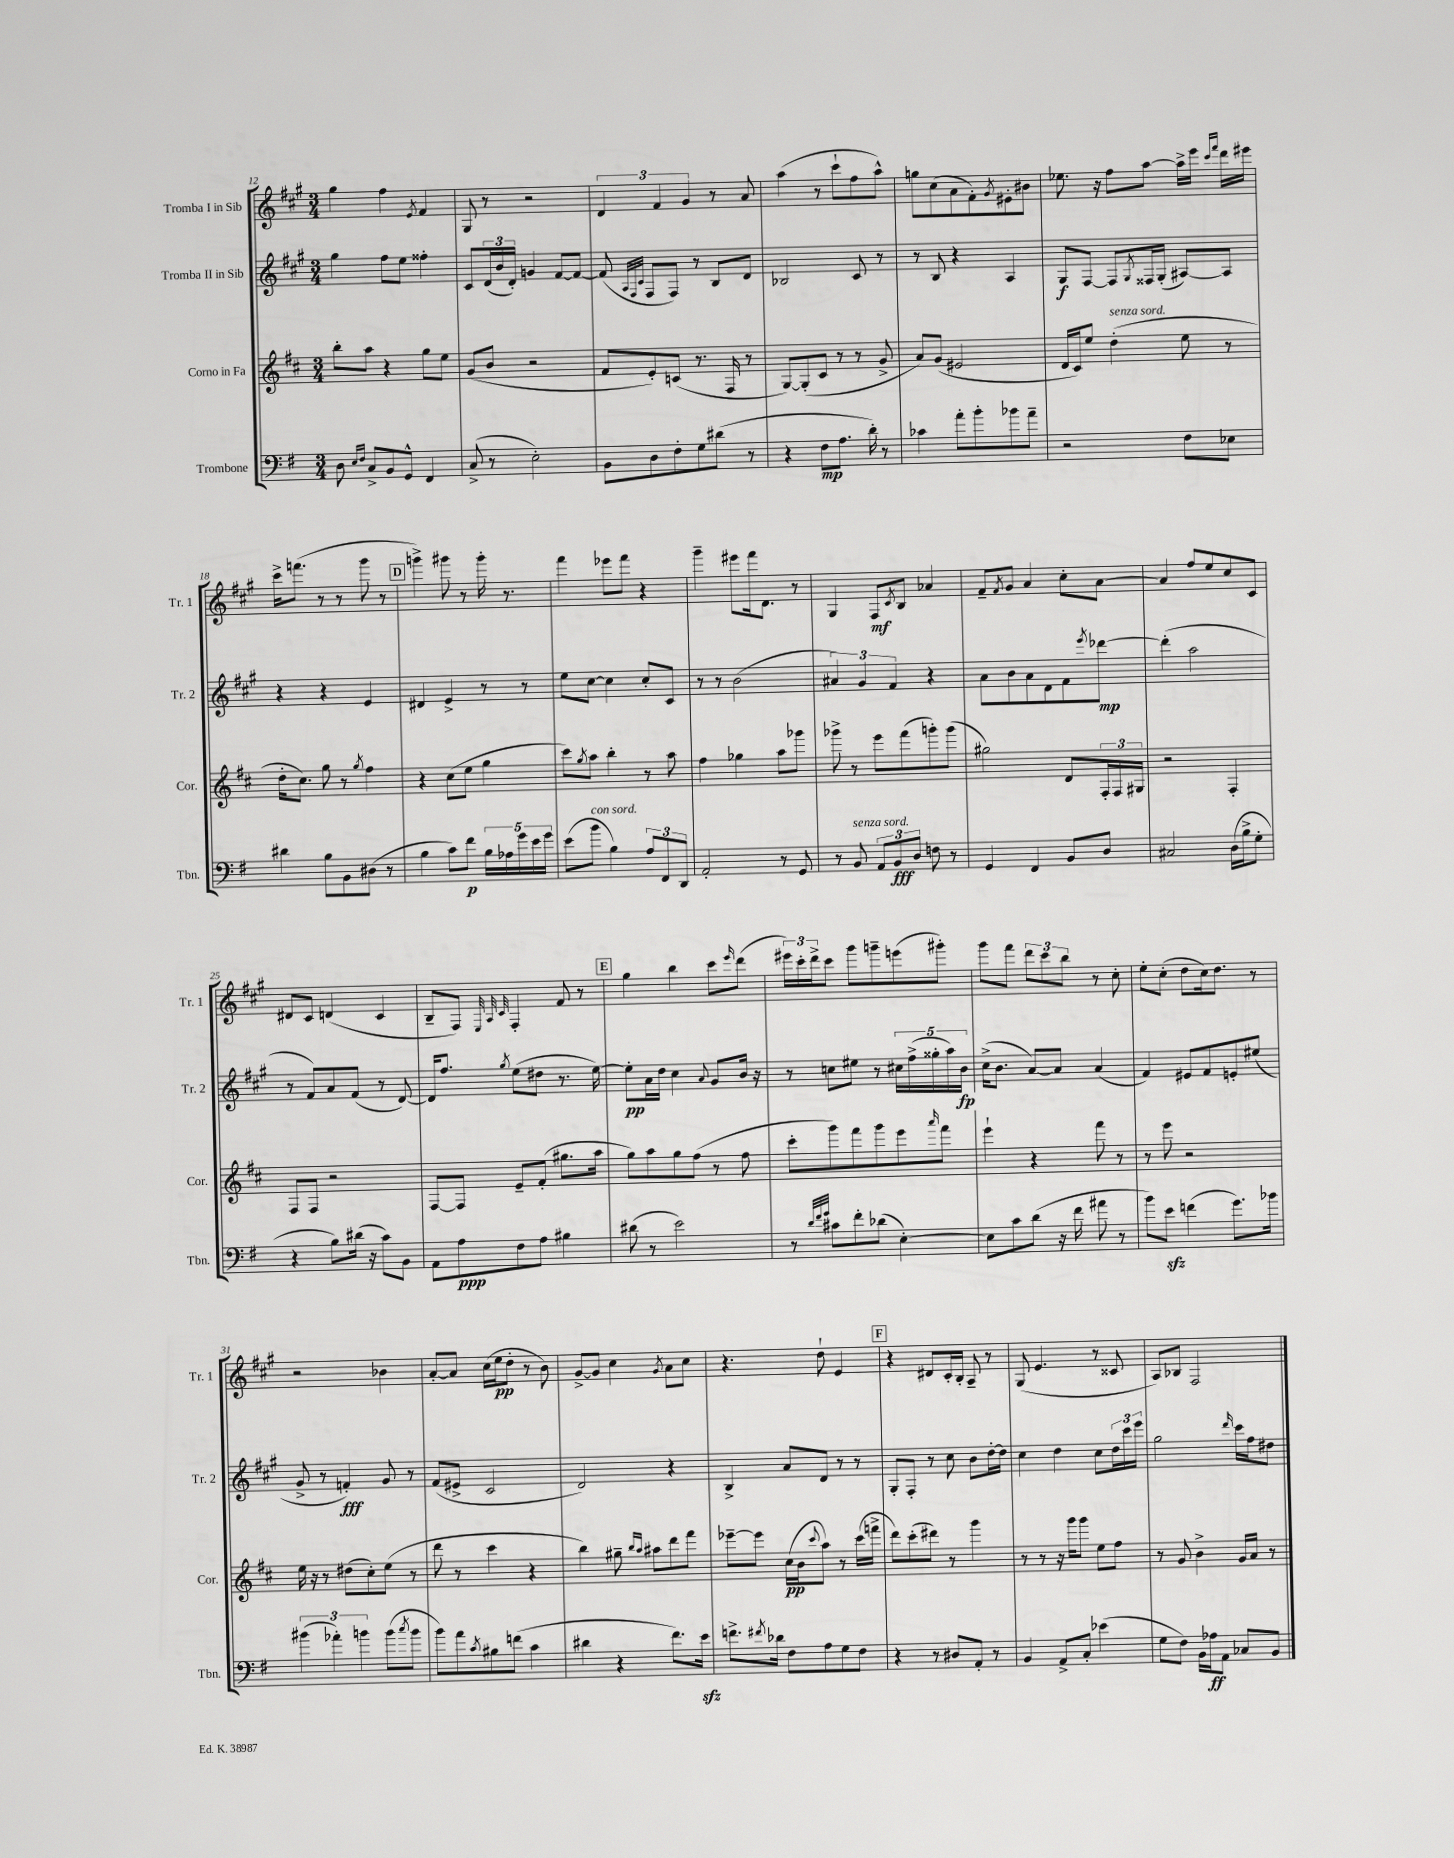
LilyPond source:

<<
\new StaffGroup <<
\new Staff = "s0" \with { instrumentName = "Tromba I in Sib" shortInstrumentName = "Tr. 1" } {
    \clef treble \key a \major \numericTimeSignature \time 3/4
    gis''4 fis''4 \acciaccatura { e'8 } fis'4 |
    gis8 r8 r2 |
    \tuplet 3/2 { d'4 fis'4 gis'4 } r8 a'8 |
    a''4( r8 cis'''8-! fis''8 a''8-^) |
    g''8 cis''8( a'8 fis'8-.) \acciaccatura { gis'8 } eis'8-. bis'8 |
    ees''8. r16 fis''8 a''8~ a''16-> e'''16 \grace { cis'''16 fis'''16 } d'''16 eis'''16 |
    cis'''16-> f'''8.( r8 r8 gis'''8 r8 |
    \mark \markup { \box "D" } g'''4->) gis'''8 r8 gis'''16-. r8. |
    fis'''4 ees'''8 fis'''8 r4 |
    gis'''4-- eis'''8 fis'''16 d'8. r8 |
    gis4 fis8\mf \acciaccatura { cis'8 } b8 aes'4 |
    fis'8-- \acciaccatura { fis'8 } gis'8 a'4 cis''8-. a'8~ |
    a'4 fis''8 e''8 cis''8 cis'8 |
    dis'8 cis'8 d'4( cis'4 |
    b8-- fis8) \grace { e32 a32 cis'32 } fis4-. fis'8 r8 |
    \mark \markup { \box "E" } gis''4 b''4 cis'''8 \grace { e'''16 } d'''8( |
    \tuplet 3/2 { eis'''16) cis'''16-. d'''16-> } cis'''8 gis'''8 g'''8-- e'''8( gis'''8-.) |
    gis'''8 fis'''8 \tuplet 3/2 { d'''8 cis'''8 b''8 } r8 cis''8-. |
    e''8-. cis''8-.( d''8 cis''16) d''8. r8 |
    r2 bes'4 |
    a'8~-. a'8 cis''16( e''16\pp d''8-. r8 b'8) |
    gis'8~-> gis'8 cis''4 \acciaccatura { gis'8 } a'8 cis''8 |
    r4. d''8-! e'4 |
    \mark \markup { \box "F" } r4 dis'8 cis'16-. b16-. a8-- r8 |
    gis8( e'4. r8 cisis'8 |
    a8) bes8 fis2 \bar "|." |
}
\new Staff = "s1" \with { instrumentName = "Tromba II in Sib" shortInstrumentName = "Tr. 2" } {
    \clef treble \key a \major \numericTimeSignature \time 3/4
    gis''4 fis''8 e''8 fisis''4-. |
    cis'8 \tuplet 3/2 { d'16( b'16 d'16-.) } g'4 fis'8~ fis'8~ |
    fis'8( \grace { a32 fis32 cis'32 } fis8 fis8) r8 b8 d'8 |
    bes2 cis'8 r8 |
    r8 b8 r4 a4 |
    gis8\f fis8~ fis8 \acciaccatura { gis8 } fisis16 gis16-.( ais8~) ais8 |
    r4 r4 e'4 |
    \mark \markup { \box "D" } dis'4 e'4-> r8 r8 |
    e''8 cis''8~ cis''4 cis''8-. cis'8 |
    r8 r8 b'2( |
    \tuplet 3/2 { ais'4) gis'4 fis'4 } r4 |
    a'8 b'8 a'8 d'8 fis'8 \acciaccatura { e'''8 } des'''8~\mp |
    des'''4-.( a''2 |
    r8 fis'8) a'8 fis'8( r8 d'8~) |
    d'16 fis''8. \acciaccatura { gis''8 } e''8( dis''8 r8. e''16~) |
    \mark \markup { \box "E" } e''8-.\pp a'16 d''16 cis''4 \appoggiatura { a'8 } gis'8 b'16 r16 |
    r8 c''8 eis''8 r8 \tuplet 5/4 { cis''16 fis''16->( gisis''16-. a''16) b'16\fp } |
    cis''16->( b'8. a'8~) a'8 a'4( |
    fis'4) eis'8 fis'8 e'8-. eis''8( |
    gis'8-> r8 f'4-.\fff) gis'8 r8 |
    fis'8( eis'8-> cis'2 |
    d'2) r4 |
    b4-> a'8 d'8 r8 r8 |
    \mark \markup { \box "F" } gis8-. fis8-. r8 cis''8 b'8 d''16~-. d''16 |
    cis''4 d''4 cis''8 \tuplet 3/2 { d''16 cis'''16 e'''16 } |
    gis''2 \grace { d'''16 } cis'''16 fis''16 dis''8 \bar "|." |
}
\new Staff = "s2" \with { instrumentName = "Corno in Fa" shortInstrumentName = "Cor." } {
    \clef treble \key d \major \numericTimeSignature \time 3/4
    b''8-. a''8 r4 g''8 e''8 |
    g'8( b'8 r2 |
    fis'8 e'8-.) c'8( r8. fis16 r8 |
    g8~) g8-.( cis'8 r8 r8 g'8-> |
    a'8) g'8( eis'2 |
    d'16 cis'16) e''8 d''4-.^\markup { \italic "senza sord." }( e''8 r8 |
    d''16-. cis''8.) g''8 r8 \acciaccatura { g''8 } fis''4 |
    \mark \markup { \box "D" } r4 cis''8( e''8 g''4 |
    cis'''8) \acciaccatura { g''8 } a''8 b''4-. r8 a''8 |
    fis''4 ges''4 a''8 ges'''8 |
    ges'''8-> r8 e'''8 fis'''8( g'''8-.) g'''8( |
    gis''2) d'8 \tuplet 3/2 { fis16-. fis16 gis16 } |
    r2 fis4-. |
    fis8 fis8 r2 |
    fis8~ fis8 e'8-- fis'8-.( gis''8. a''16 |
    \mark \markup { \box "E" } g''8) a''8 g''8 fis''8( r8 fis''8 |
    cis'''8-. g'''8) fis'''8 g'''8 e'''8 \grace { a'''16 } fis'''8 |
    e'''4-! r4 fis'''8 r8 |
    r8 e'''8 r2 |
    e''16 r16 r8 dis''8( cis''8-.) e''8( r8 |
    d'''8 r8 cis'''4 r4 |
    b''4) gis''8-- \grace { b''16 a''16 } ais''8 d'''8 fis'''8 |
    ees'''8~-- ees'''8 cis''16\pp( b'16 \appoggiatura { cis'''8 } a''8) r8 cis'''16( f'''16-> |
    \mark \markup { \box "F" } d'''8) cis'''8-.( dis'''8) r8 g'''4 |
    r8 r8 r16 g'''16 g'''8 e''8 fis''8 |
    r8 g'8 b'4-> g'16 a'16 r8 \bar "|." |
}
\new Staff = "s3" \with { instrumentName = "Trombone" shortInstrumentName = "Tbn." } {
    \clef bass \key g \major \numericTimeSignature \time 3/4
    d8 \grace { e16 fis16 } c8-> b,8 g,8-^ fis,4 |
    c8->( r8 e2-.) |
    b,8 d8 fis8-. g8 dis'8( r8 |
    r4 fis8\mp a8. d'16-.) r8 |
    ces'4 a'8-. b'8-. bes'8 a'8-- |
    r2 fis8 ees8 |
    dis'4 b8 b,8 dis8( r8 |
    \mark \markup { \box "D" } b4 c'8) fis'8\p \tuplet 5/4 { b16 aes16 g'16 e'16 g'16 } |
    e'8( b'8^\markup { \italic "con sord." } b4) \tuplet 3/2 { a8 fis,8 d,8 } |
    a,2-. r8 g,8 |
    r8 b,8^\markup { \italic "senza sord." } \tuplet 3/2 { a,8 b,8\fff d8 } f8 r8 |
    g,4 fis,4 b,8 d8 |
    cis2 d16( b16-> g8-. |
    r4 b8) dis'16( r16 c'8) b,8 |
    a,8 a8\ppp fis8 a8 bis4 |
    \mark \markup { \box "E" } dis'8( r8 e'2) |
    r8 \grace { d'32 fis'32 g'32 } cis'8 fis'8-. des'8( e4~-.) |
    e8 c'8 d'8( r16 fis'16 ais'8 r8 |
    b'8) e'8\sfz f'4( g'8.) bes'16 |
    \tuplet 3/2 { bis'4( aes'4-.) b'4 } b'8( \acciaccatura { c''8 } b'8 |
    b'8) a'8 \acciaccatura { c'8 } bis8 f'8( c'4 |
    dis'4 r4 fis'8.) e'16\sfz |
    f'8.-> \acciaccatura { fis'8 } des'16 fis8 a8 g8 fis8 |
    \mark \markup { \box "F" } r4 r8 dis8 a,8-. r8 |
    b,4 a,8-> c8-. ees'4( |
    g8 fis8) b,16 aes16\ff a,8 ces8 b,8 \bar "|." |
}
>>
>>
\layout { \context { \Score currentBarNumber = #12 } }
